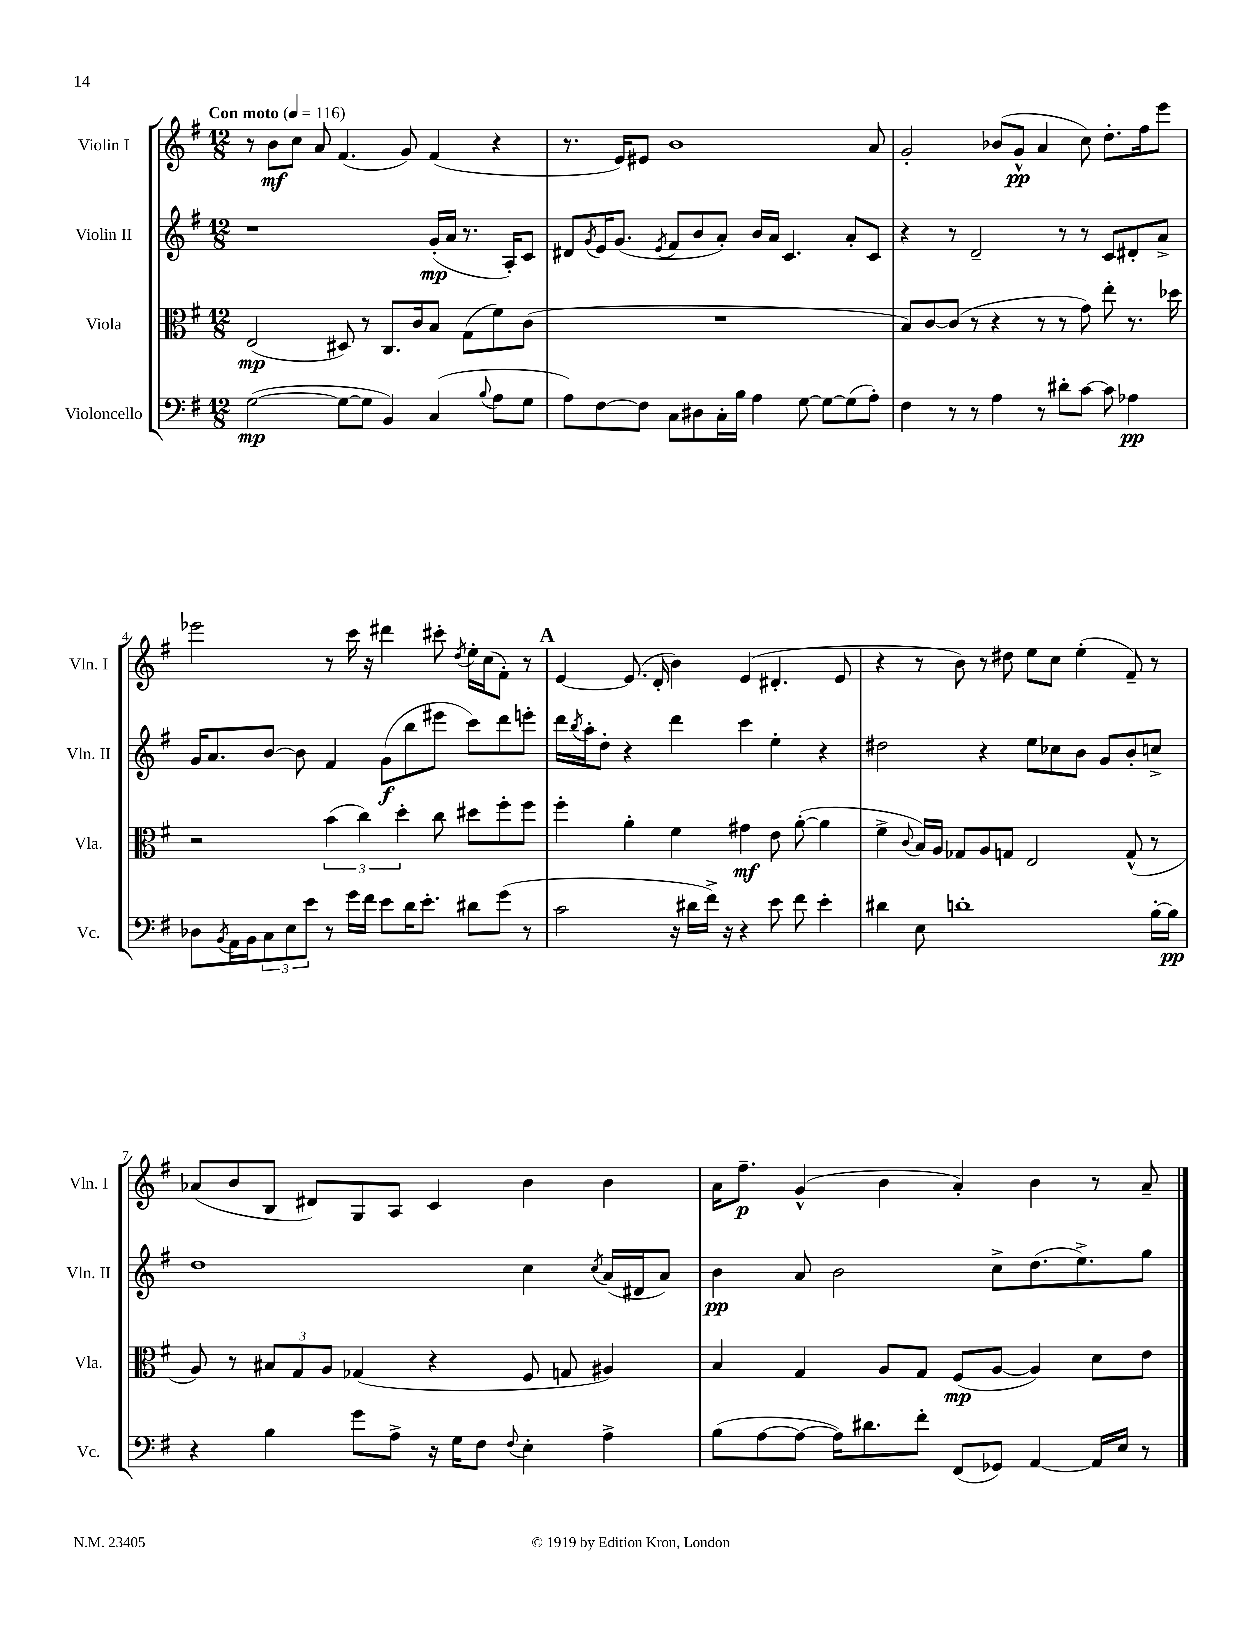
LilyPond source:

<<
\new StaffGroup <<
\new Staff = "s0" \with { instrumentName = "Violin I" shortInstrumentName = "Vln. I" } {
    \clef treble \key g \major \numericTimeSignature \time 12/8 \tempo "Con moto" 4 = 116
    r8 b'8\mf c''8 a'8 fis'4.( g'8) fis'4( r4 |
    r8. e'16) eis'8 b'1 a'8 |
    g'2-. bes'8( g'8-^\pp a'4 c''8) d''8.-. fis''16 e'''8 |
    ees'''2 r8 c'''16 r16 dis'''4 cis'''8-. \acciaccatura { d''8 } e''16-. c''16( fis'8-.) r8 |
    \mark \markup { \bold "A" } e'4~ e'8.( d'16-. b'4) e'4( dis'4.-. e'8 |
    r4 r8 b'8) r8 dis''8 e''8 c''8 e''4-.( fis'8--) r8 |
    aes'8( b'8 b8 dis'8) g8 a8 c'4 b'4 b'4 |
    a'16 fis''8.--\p g'4-^( b'4 a'4-.) b'4 r8 a'8-- \bar "|." |
}
\new Staff = "s1" \with { instrumentName = "Violin II" shortInstrumentName = "Vln. II" } {
    \clef treble \key g \major \numericTimeSignature \time 12/8
    r1 g'16-.\mp( a'16 r8. a16-.) c'8 |
    dis'8 \acciaccatura { g'8 } e'16 g'8.( \acciaccatura { e'8 } fis'8 b'8 a'8-.) b'16 a'16 c'4. a'8-. c'8 |
    r4 r8 d'2-- r8 r8 c'8 dis'8-. a'8-> |
    g'16 a'8. b'8~ b'8 fis'4 g'8\f( b''8 eis'''8 c'''8) d'''8 e'''8-. |
    \mark \markup { \bold "A" } d'''16 \acciaccatura { b''8 } a''16-. d''8-. r4 d'''4 c'''4 e''4-. r4 |
    dis''2 r4 e''8 ces''8 b'8 g'8 b'8-. c''8-> |
    d''1 c''4 \acciaccatura { c''8 } a'16( dis'16 a'8) |
    b'4\pp a'8 b'2 c''8-> d''8.( e''8.->) g''8 \bar "|." |
}
\new Staff = "s2" \with { instrumentName = "Viola" shortInstrumentName = "Vla." } {
    \clef alto \key g \major \numericTimeSignature \time 12/8
    e2\mp( dis8) r8 c8. c'16 b8 g8( fis'8) c'8( |
    R1. |
    b8) c'8~ c'8( r8 r4 r8 r8 g'8) e''8-. r8. des''16 |
    r2 \tuplet 3/2 { b'4( c''4) d''4-. } c''8 dis''8 fis''8-. fis''8 |
    \mark \markup { \bold "A" } fis''4-. a'4-. fis'4 gis'4\mf e'8 a'8~-.( a'4 |
    fis'4-> \appoggiatura { c'8 } b16) a16 ges8 a8 g8 e2 g8-^( r8 |
    a8) r8 \tuplet 3/2 { bis8 g8 a8 } ges4( r4 fis8 g8 ais4) |
    b4 g4 a8 g8 fis8\mp( a8~ a4) d'8 e'8 \bar "|." |
}
\new Staff = "s3" \with { instrumentName = "Violoncello" shortInstrumentName = "Vc." } {
    \clef bass \key g \major \numericTimeSignature \time 12/8
    g2~\mp( g8~ g8 b,4) c4( \appoggiatura { b8 } a8 g8 |
    a8) fis8~ fis8 c8 dis8 c16-. b16 a4 g8~ g8~ g8( a8-.) |
    fis4 r8 r8 a4 r8 dis'8-. c'8~ c'8 aes4\pp |
    des8 \acciaccatura { b,8 } a,16 b,16 \tuplet 3/2 { c8 e8 e'8 } r8 g'16 fis'16 e'8 d'16 e'8.-. dis'8 g'8( r8 |
    \mark \markup { \bold "A" } c'2 r16 dis'16 fis'16->) r16 r4 e'8 fis'8 e'4-. |
    dis'4 e8 d'1-. b16~-. b16\pp |
    r4 b4 g'8 a8-> r16 g16 fis8 \appoggiatura { fis8 } e4-. a4-> |
    b8( a8~ a8~ a16) dis'8. fis'8-. fis,8( ges,8) a,4~ a,16 e16 r8 \bar "|." |
}
>>
>>
